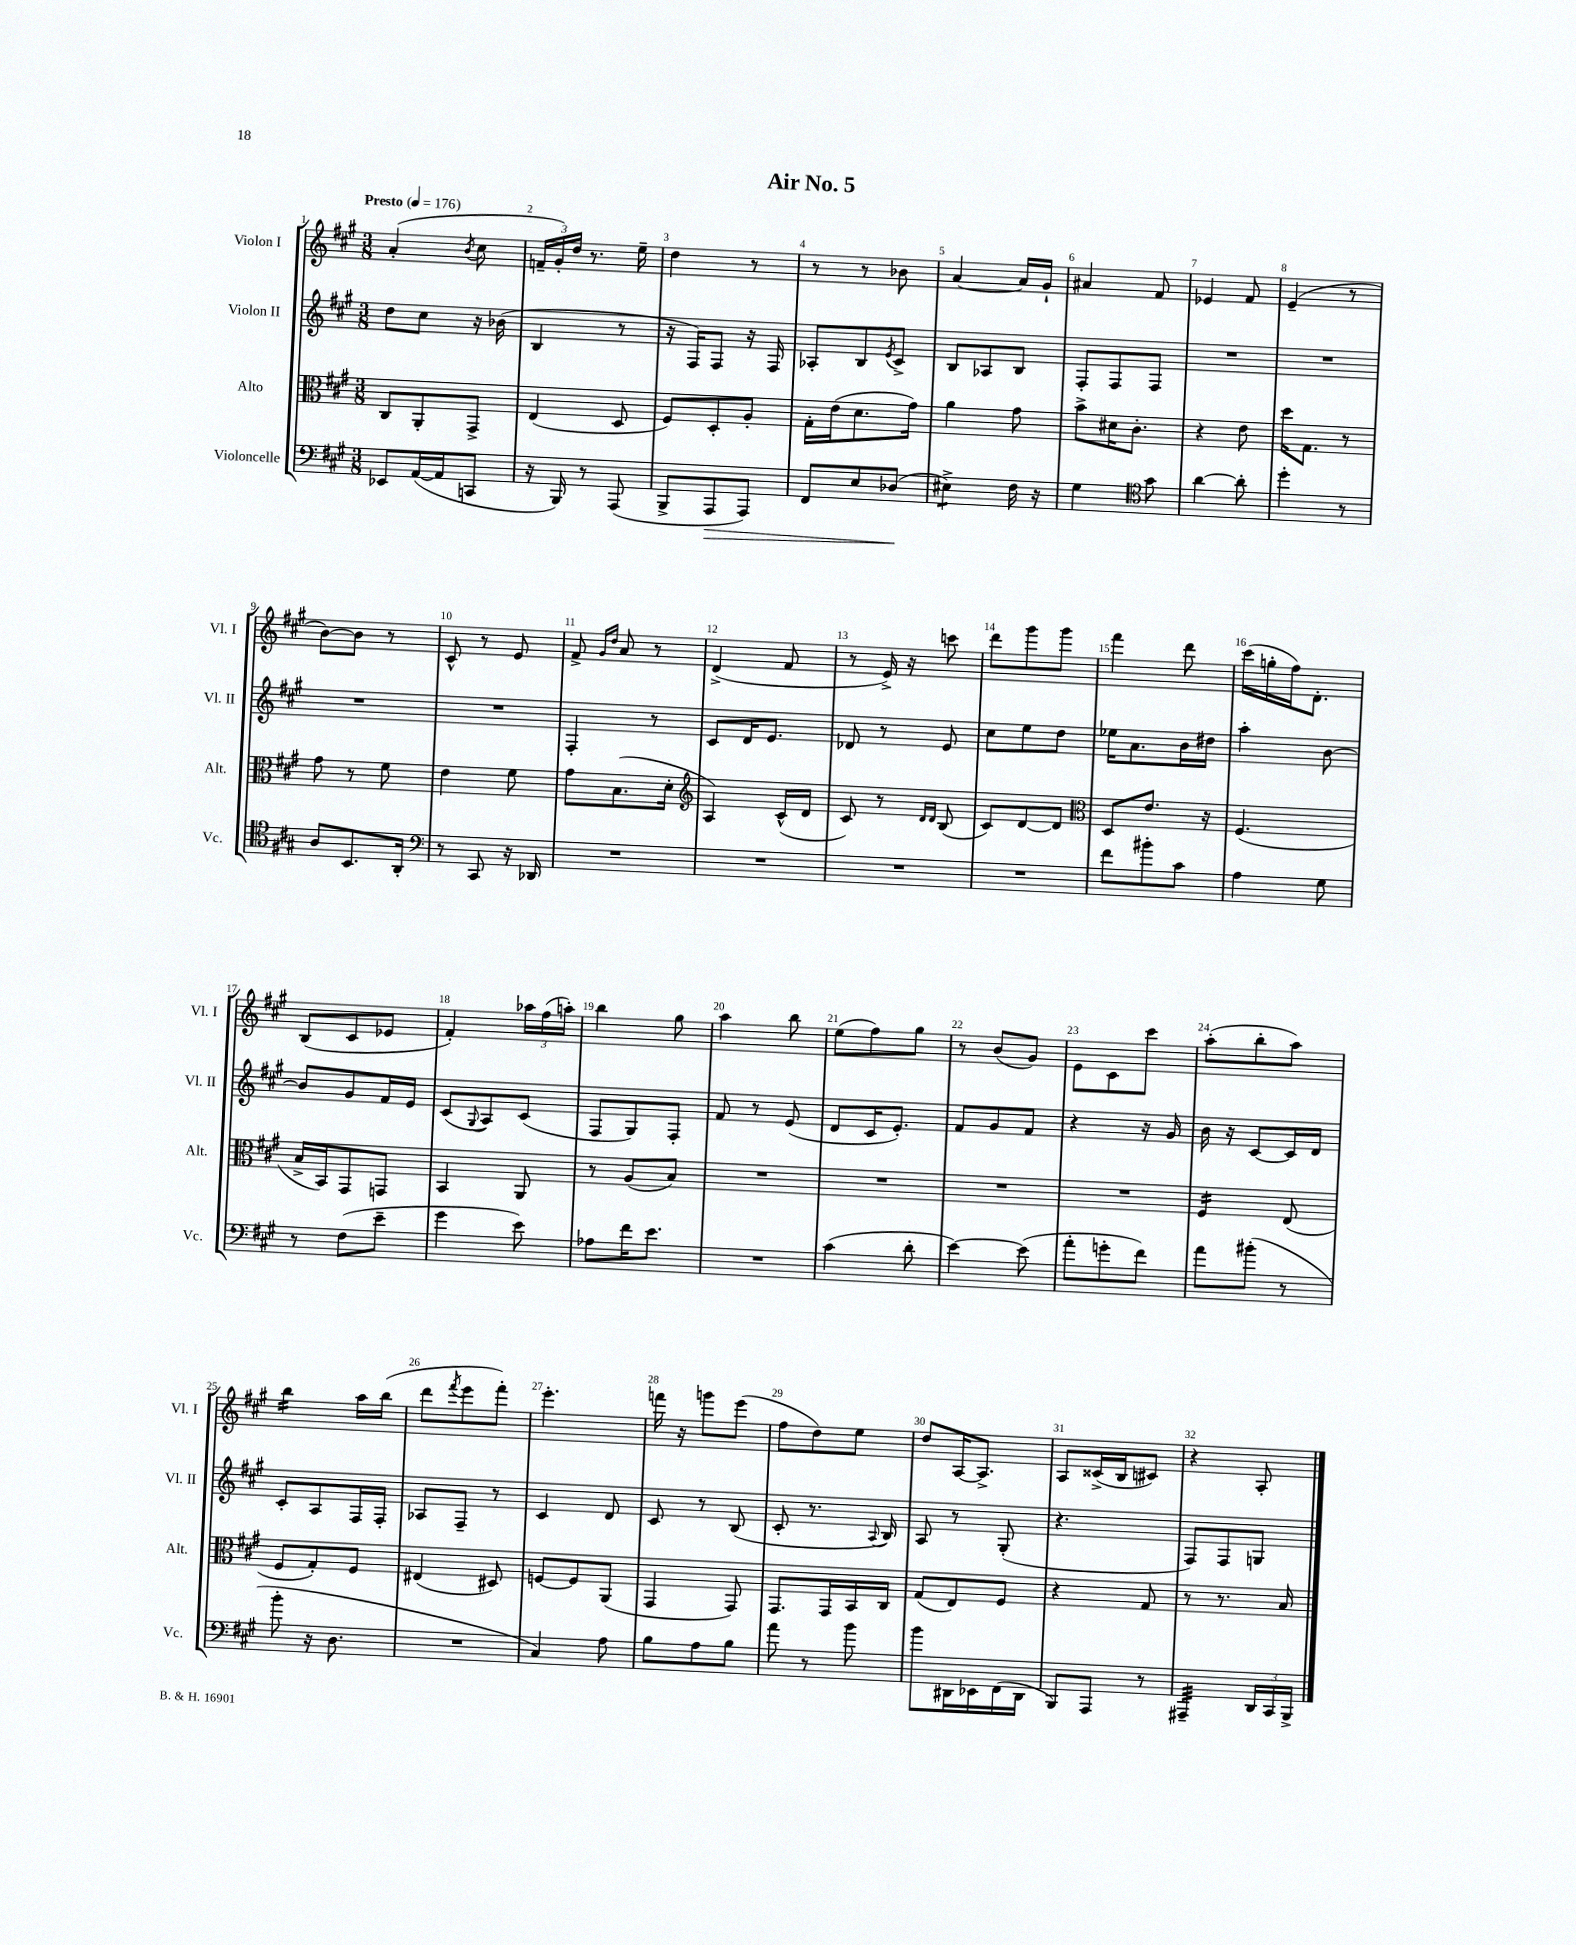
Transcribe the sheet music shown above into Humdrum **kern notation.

**kern	**kern	**kern	**kern
*staff4	*staff3	*staff2	*staff1
*clefF4	*clefC3	*clefG2	*clefG2
*k[f#c#g#]	*k[f#c#g#]	*k[f#c#g#]	*k[f#c#g#]
*M3/8	*M3/8	*M3/8	*M3/8
*MM176	*MM176	*MM176	*MM176
8EE-/L	8C#/L	8dd\L	(4a'/
([16AA/L	8AA'/	8cc#\J	.
16AA/]J	.	.	.
.	.	.	8qb/
8CC/J	8GG#^/J	16r	8cc#\
.	.	(16b-\	.
=	=	=	=
16r	(4E/	4B/	24f~/LL
.	.	.	24g#'/)
16BBB/)	.	.	.
.	.	.	24dd/JJ
8r	.	.	8.r
(8AAA/	8D/	8r	.
.	.	.	16ee~\
=	=	=	=
8BBB^/L	8F#/L)	16r	4dd\
.	.	16F#/LK)	.
8AAA/	8D'/	8F#/J	.
8AAA/J)	8A'/J	16r	8r
.	.	16F#/	.
=	=	=	=
8FF#/L	16G#'\LL	8A-'/L	8r
.	(16e\J	.	.
8E/	8.d\	8B/	8r
.	.	8qe/	.
(8D-/J	.	8c#^/J	8b-\
.	16g#\Jk)	.	.
=	=	=	=
4E#^\)	4a\	8B/L	[4a/
.	.	8A-/	.
16F#\	8g#\	8B/J	16a/]LL
16r	.	.	16g#`/JJ
=	=	=	=
4G#\	8b^\L	8F#'/L	4a#/
.	16d#\K	8F#/	.
.	8.c#'\J	.	.
*clefC4	*	*	*
8g#\	.	8F#/J	8f#/
=	=	=	=
[4a\	4r	4.r	4e-/
8a'\]	8e\	.	8f#/
=	=	=	=
4dd'\	16dd\LK	4.r	(4e~/
.	8.G#\J	.	.
8r	8r	.	8r
=	=	=	=
8A/L	8g#\	4.r	[8b\L)
8.BB/	8r	.	8b\]J
.	8f#\	.	8r
16AA'/Jk	.	.	.
=	=	=	=
*clefF4	*	*	*
8r	4e\	4.r	8c#^^/
8CC#/	.	.	8r
16r	8f#\	.	8e/
16DD-/	.	.	.
=	=	=	=
4.r	8g#\L	4F#'/	8f#^/
.	.	.	16qqg#/LL
.	.	.	16qqdd/JJ
.	(8.B\	.	8a/
.	.	8r	8r
.	16d'\Jk	.	.
=	=	=	=
*	*clefG2	*	*
4.r	4A/)	8c#/L	(4d^/
.	.	16d/K	.
.	.	8.e/J	.
.	(16c#^^/LL	.	8f#/
.	16d/JJ	.	.
=	=	=	=
4.r	8c#/)	8d-/	8r
.	8r	8r	16e^/)
.	.	.	16r
.	16qqd/LL	.	.
.	16qqd/JJ	.	.
.	(8B/	8e/	8ccc\
=	=	=	=
4.r	8c#/L)	8cc#\L	8ddd\L
.	[8d/	8ee\	8ggg#\
.	8d/]J	8dd\J	8ggg#\J
=	=	=	=
*	*clefC3	*	*
8f#\L	8D/L	16ee-\LK	4fff#\
.	.	8.a\	.
8b#'\	8.e/J	.	.
8c#\J	.	16b\L	8ddd\
.	16r	16dd#\JJ	.
=	=	=	=
4A\	(4.F#/	4aa'\	(16ccc#\LL
.	.	.	16gg'\
.	.	.	16ff#\J)
.	.	.	8.d'\J
8G#\	.	[8b\	.
=	=	=	=
8r	16B^/LL	8b/]L	(8B/L
.	16BB/J)	.	.
(8F#\L	8GG#/	8g#/	8c#/
8e~\J	8GG/J	16f#/L	8e-/J
.	.	16e/JJ	.
=	=	=	=
4g#\	4BB/	(8c#/L	4f#'/)
.	.	8qqG#/	.
.	.	8A/)	.
8e\)	8AA/	(8c#/J	24aa-\LL
.	.	.	(24ff#\
.	.	.	24aa'\JJ)
=	=	=	=
8A-\L	8r	8F#/L	4bb\
16f#\K	(8A/L	8G#/)	.
8.e\J	.	.	.
.	8B/J)	8F#'/J	8gg#\
=	=	=	=
4.r	4.r	8f#/	4aa\
.	.	8r	.
.	.	(8e/	8bb\
=	=	=	=
(4c#\	4.r	8d/L	(8ee\L
.	.	16c#/K	8ff#\)
.	.	8.e'/J)	.
8d'\	.	.	8gg#\J
=	=	=	=
[4e\)	4.r	8f#/L	8r
.	.	8g#/	(8b/L
(8e\]	.	8f#/J	8g#/J)
=	=	=	=
8a'\L	4.r	4r	8e\L
8g'\	.	.	8c#\
8f#\J)	.	16r	8ccc#\J
.	.	16g#/	.
=	=	=	=
8a\L	4F#/	16b\	(8aa'\L
.	.	16r	.
(8b#'\J	.	[8c#/L	8bb'\
8r	(8E/	16c#/]L	8aa\J)
.	.	16d/JJ	.
=	=	=	=
8b'\	8F#/L	8c#'/L	4bb\
16r	8G#'/)	8A/	.
8.D\	.	.	.
.	8F#/J	16F#/L	16aa\LL
.	.	16F#'/JJ	(16bb\JJ
=	=	=	=
4.r	(4E#/	8A-/L	8ddd\L
.	.	.	8qfff#/
.	.	8F#~/J	8eee\
.	8D#/)	8r	8fff#'\J)
=	=	=	=
4C#/)	[8F/L	4c#/	4.eee'\
.	8F/]	.	.
8A\	(8AA/J	8d/	.
=	=	=	=
8B\L	4GG#/	8c#/	16fff\
.	.	.	16r
8A\	.	8r	8ggg\L
8B\J	8GG#/)	(8B/	(8eee\J
=	=	=	=
8a\	8.GG#/L	8c#'/	8ff#\L
8r	.	8.r	8dd\)
.	16GG#/L	.	.
8b\	16BB/	.	8ee\J
.	.	8qqA/	.
.	16C#/JJ	16B/)	.
=	=	=	=
8b\L	(8G#/L	8A/	8dd/L
16DD#\L	8E/)	8r	[16A/K
16EE-\	.	.	8.A^/]J
(16FF#\	8F#/J	(8G#'/	.
16DD#\JJ	.	.	.
=	=	=	=
8BBB/L)	4r	4.r	8A/L
8AAA/J	.	.	(16c##^/L
.	.	.	16B/J
8r	8G#/	.	8c#/J)
=	=	=	=
4AAA#~/	8r	8F#/L)	4r
.	8.r	8F#/	.
24DD/LL	.	8G/J	8A'/
24CC#/	.	.	.
.	16B/	.	.
24BBB^/JJ	.	.	.
==	==	==	==
*-	*-	*-	*-
